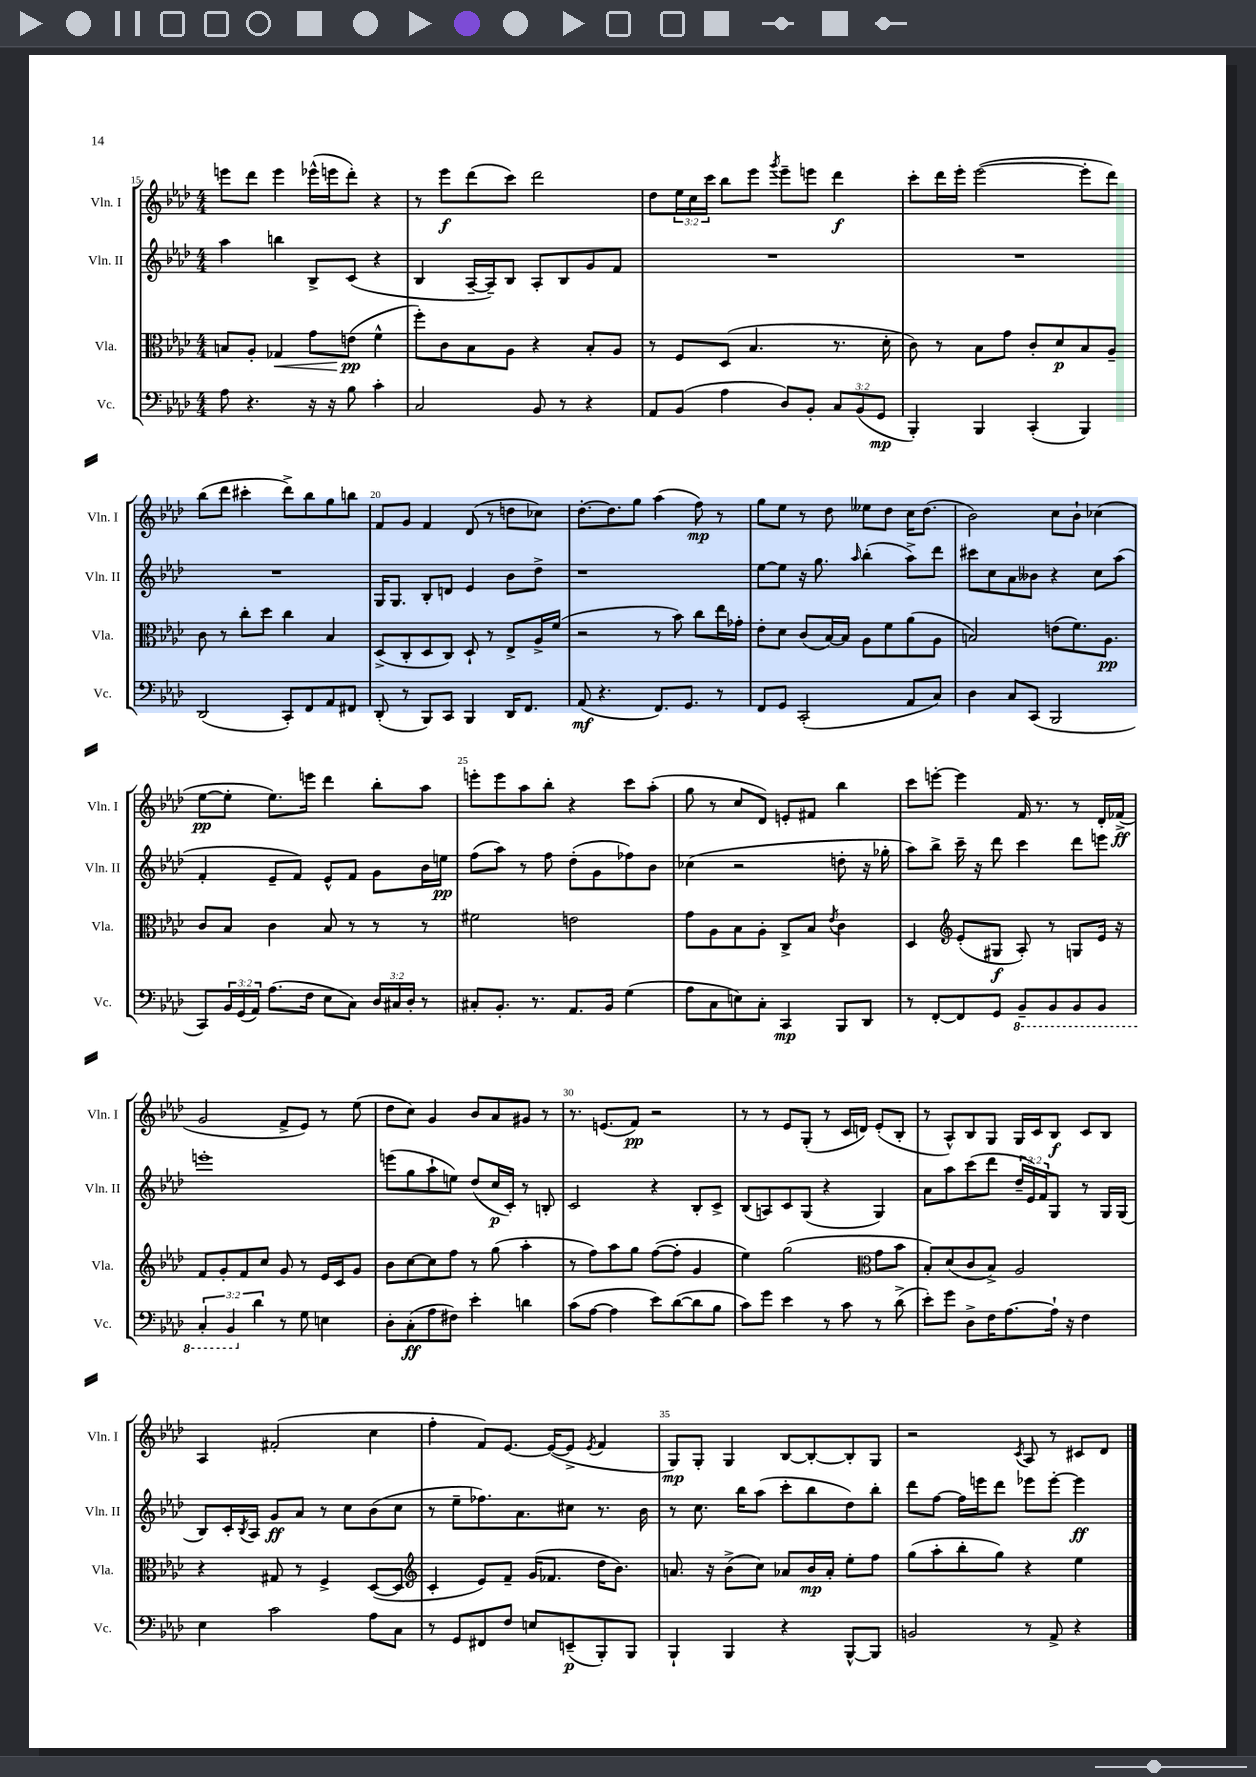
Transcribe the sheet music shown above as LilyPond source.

<<
\new StaffGroup <<
\new Staff = "s0" \with { instrumentName = "Vln. I" shortInstrumentName = "Vln. I" } {
    \clef treble \key aes \major \numericTimeSignature \time 4/4 \override Staff.TupletNumber.text = #tuplet-number::calc-fraction-text
    e'''8 des'''8 e'''4 ees'''16-^( e'''16 des'''8-.) r4 |
    r8 ees'''8\f des'''8( c'''8) des'''2 |
    des''8 \tuplet 3/2 { ees''16 c''16 c'''16 } bes''8 ees'''8 \acciaccatura { g'''8 } ees'''8-- e'''8 des'''4\f |
    c'''8-. des'''16 ees'''16-. ees'''2~( ees'''8-. des'''8) |
    bes''8( des'''8 cis'''4-. des'''8->) bes''8 g''8 b''8 |
    f'8 g'8 f'4 des'8( r8 d''8 ces''8) |
    des''8.~-. des''8. g''8 aes''4( f''8\mp) r8 |
    g''8 ees''8 r8 des''8 eeses''8 des''8 c''16 des''8.( |
    bes'2) c''8 bes'8-! ces''4( |
    ees''8~\pp ees''8-. ees''8.) e'''16 des'''4 bes''8-. aes''8 |
    e'''8-. e'''8 aes''8 bes''8-. r4 c'''8 aes''8-.( |
    g''8 r8 c''8 des'8) e'8-. fis'8 bes''4 |
    c'''8 e'''8~-. e'''4 f'16 r8. r8 des'16-. fes'16->\ff( |
    g'2 f'8-> ees'8) r8 ees''8( |
    des''8 c''8) g'4 bes'8 aes'8 gis'8 r8 |
    r8. e'8.( f'8\pp) r2 |
    r8 r8 ees'8 g8-.( r8 c'16 d'16) ees'8-.( bes8-. |
    r8 aes8-^) bes8 g8 g16 c'16 bes8\f c'8 bes8 |
    aes4 fis'2-.( c''4 |
    f''4-. f'8) ees'8.~ ees'16~( ees'8-> \acciaccatura { ees'8 } f'4 |
    g8\mp) g8-. g4 bes8~ bes8~-. bes8-. g8 |
    r2 \acciaccatura { c'8 } aes8 r8 cis'8 des'8 \bar "|." |
}
\new Staff = "s1" \with { instrumentName = "Vln. II" shortInstrumentName = "Vln. II" } {
    \clef treble \key aes \major \numericTimeSignature \time 4/4 \override Staff.TupletNumber.text = #tuplet-number::calc-fraction-text
    aes''4 b''4 bes8-> c'8( r4 |
    bes4 aes16~-- aes16--) bes8 aes8-. bes8 g'8 f'8 |
    R1 |
    R1 |
    R1 |
    g16 g8. bes8-. d'8 ees'4 bes'8 des''8-> |
    r1 |
    ees''8~ ees''8 r16 g''8. \grace { aes''16 } bes''4-.( aes''8->) des'''8 |
    cis'''8 c''8 aes'8 beses'8 r4 c''8 aes''8( |
    f'4-. ees'8-- f'8) ees'8-^ f'8 g'8 bes'16 e''16\pp |
    f''8( aes''8) r8 f''8 des''8-.( g'8 fes''8) bes'8 |
    ces''4( r2 d''8-. r16 ges''16-. |
    aes''8) bes''8-> c'''16-- r16 des'''8 c'''4 des'''8 e'''8 |
    e'''1-. |
    e'''8( g''8 aes''8-! e''8) des''8( c''16\p c'16-.) r8 b8-. |
    c'2 r4 bes8-. c'8-> |
    bes8( a8) c'8 g8( r4 g4) |
    aes'8 aes''8 c'''8( des'''8 \tuplet 3/2 { des''16-- ees'16) f'16 } g8 r8 g16 g16( |
    bes8) c'16-. \acciaccatura { bes8 } aes16 g'8\ff aes'8 r8 c''8 bes'8( c''8 |
    r8 ees''8-- fes''8.) aes'8. cis''8 r8. bes'16 |
    r8 c''8. bes''16 aes''8( c'''8-. bes''8 des''8) bes''8-. |
    des'''8 f''8~ f''16 e'''16 des'''8 ees'''8 ees'''8~-. ees'''4\ff \bar "|." |
}
\new Staff = "s2" \with { instrumentName = "Vla." shortInstrumentName = "Vla." } {
    \clef alto \key aes \major \numericTimeSignature \time 4/4
    b8 aes8-. ges4\< g'8 e'8\pp\!( f'4-^ |
    f''8-.) c'8 bes8 aes8 r4 bes8-. aes8 |
    r8 f8 des8( bes4. r8. des'16-. |
    c'8) r8 bes8 g'8 c'8-. des'8\p bes8 aes8-- |
    c'8 r8 c''8-. des''8 c''4 bes4 |
    des8->( c8-. des8 c8) des8-! r8 ees8-> aes16-> f'16( |
    r2 r8 bes'8) c''8 ees''16 ges'16-. |
    ees'8-. des'8 c'8( bes16~) bes16 aes8 f'8 aes'8( aes8 |
    b2) e'8( f'8.) aes8.\pp |
    c'8 bes8 c'4 bes8 r8 r8 r8 |
    fis'2 e'2 |
    g'8 aes8 bes8 aes8-. c8-> bes8 \acciaccatura { ees'8 } c'4 |
    des4 \clef treble ees'8-.( gis8\f aes8-.) r8 g8 ees'16 r16 |
    f'8 g'8-. f'8 c''8 g'8 r8 ees'16 c'16 g'8 |
    bes'8 c''8~ c''8 f''8 r8 g''8( aes''4-. |
    r8 f''8) aes''8 g''8 f''8~( f''8-. g'4 |
    ees''4) g''2( \clef alto g'8 bes'8 |
    bes8-.) des'8( c'8 bes8->) aes2 |
    r4 gis8 r8 f4-> des8~( des8 |
    \clef treble c'4-. ees'8) f'8-- g'16( fes'8. des''16 bes'8.) |
    a'8. r16 bes'8->( c''8) aes'8 bes'16\mp aes'16-. ees''8-. f''8 |
    g''8( aes''8-. bes''8-. g''8) r4 ees''4 \bar "|." |
}
\new Staff = "s3" \with { instrumentName = "Vc." shortInstrumentName = "Vc." } {
    \clef bass \key aes \major \numericTimeSignature \time 4/4 \override Staff.TupletNumber.text = #tuplet-number::calc-fraction-text
    aes8 r4. r16 r16 bes8 c'4-. |
    c2 bes,8 r8 r4 |
    aes,8 bes,8( aes4 des8) bes,8-. \tuplet 3/2 { c8 bes,8( g,8\mp } |
    bes,,4-.) bes,,4 c,4-.( bes,,4) |
    des,2( c,8-.) f,8 aes,8 fis,8 |
    des,8-.( r8 bes,,8) c,8 bes,,4 des,16 f,8. |
    aes,8\mf( r4. f,8.) g,8. r8 |
    f,8 g,8 c,2-.( aes,8 c8) |
    des4 c8 c,8( bes,,2 |
    c,8) \tuplet 3/2 { bes,16 g,16( aes,16) } aes8.( f16 ees8 c8) \tuplet 3/2 { des16 cis16 des16-. } r8 |
    cis8-. bes,8.-. r8. aes,8. bes,16 g4( |
    aes8 c8 e8) c8-. c,4\mp bes,,8 des,8 |
    r8 f,8~-. f,8 g,8 \ottava #-1 bes,,8-- bes,,8 bes,,8 bes,,8 |
    \tuplet 3/2 { c,4-. bes,,4 \ottava #0 des'4 } r8 g8 e4 |
    des8-. c8-.\ff( aes8 fis8) ees'4-. d'4 |
    c'8( aes8~ aes4 ees'8) des'8~( des'8 bes8 |
    c'8) g'8 ees'4 r8 c'8 r8 des'8->( |
    ees'8-.) g'8 des8-> f16 aes8.~ aes16-! r16 f4 |
    ees4 c'2 aes8 c8 |
    r8 g,8 fis,8 f8 e8 e,8--\p( bes,,8-.) bes,,8 |
    bes,,4-! bes,,4 r4 bes,,8~-^ bes,,8 |
    b,2 r8 aes,8-> r4 \bar "|." |
}
>>
>>
